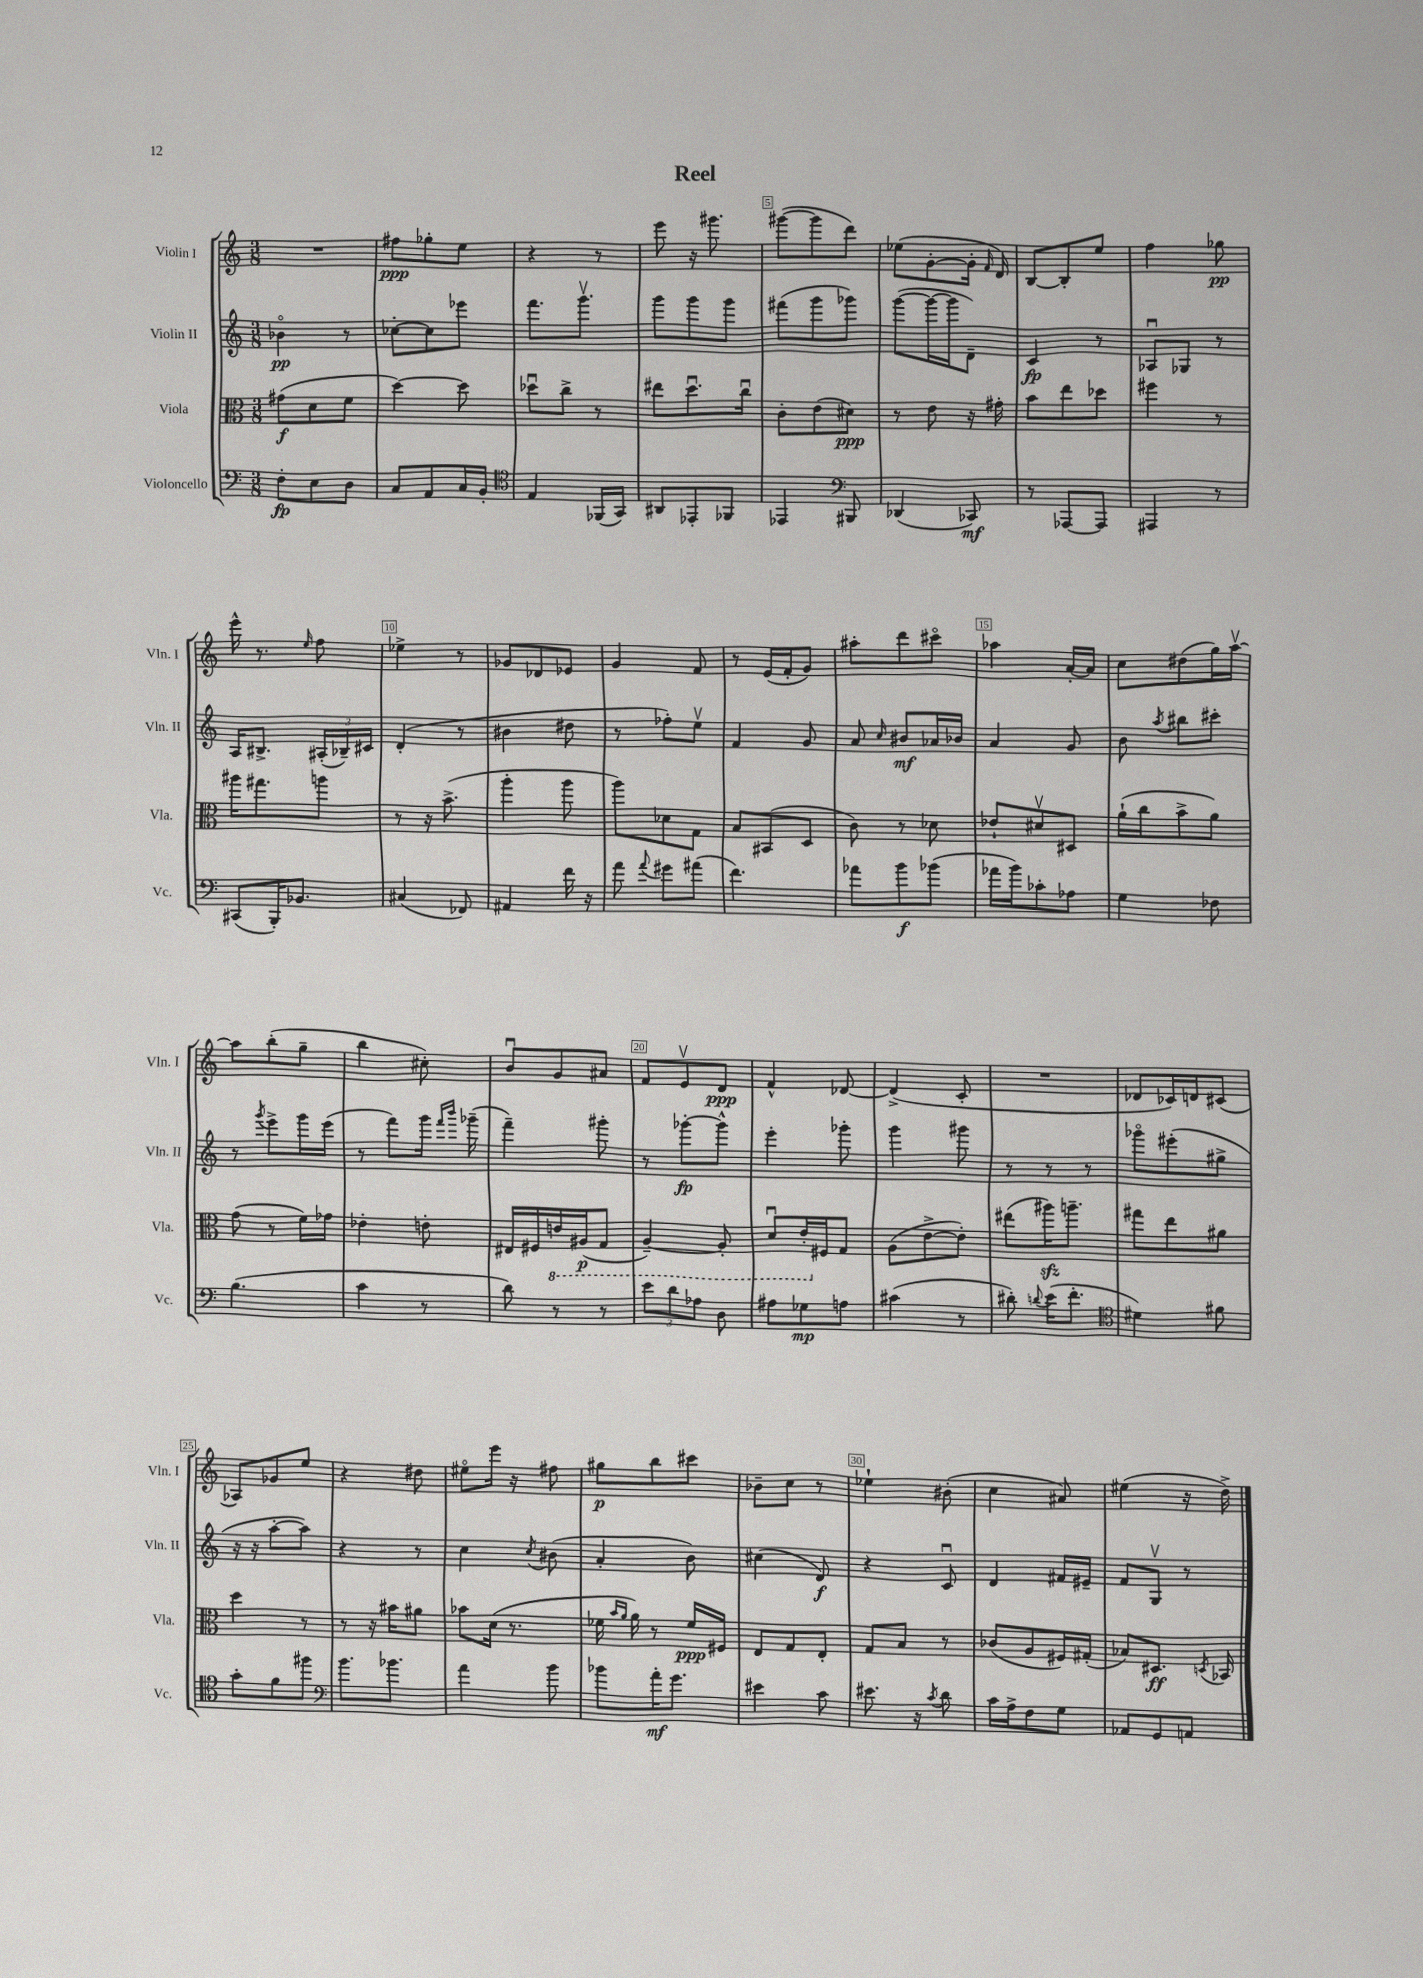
\header { title = "Reel" }
<<
\new StaffGroup <<
\new Staff = "s0" \with { instrumentName = "Violin I" shortInstrumentName = "Vln. I" } {
    \clef treble \key c \major \numericTimeSignature \time 3/8
    \autoBeamOff R4. |
    fis''8[\ppp ges''8-. e''8] |
    r4 r8 |
    e'''8 r16 gis'''8. |
    gis'''8[~( gis'''8 d'''8]) |
    ees''8[( g'8~-. g'16]-. \grace { f'16 } d'16) |
    b8[~ b8-. e''8] |
    f''4 ges''8\pp |
    e'''16-^ r8. \grace { e''16 } f''8 |
    ees''4-> r8 |
    ges'8[ des'8 ees'8] |
    g'4 f'8 |
    r8 e'16[( f'16-. g'8]) |
    ais''8[-. d'''8 cis'''8]\flageolet |
    aes''4 a'16[~-. a'16] |
    c''8[ dis''8( g''16) a''16]~\upbow |
    a''8[ b''8-.( g''8]-- |
    b''4 cis''8-.) |
    b'8[\downbow g'8 ais'8] |
    f'8[ e'8\upbow d'8]\ppp |
    f'4-^ des'8~ |
    des'4->( c'8-. |
    R4. |
    des'8[ ces'16) d'16 cis'8]( |
    aes8[) ges'8 e''8] |
    r4 dis''8 |
    eis''8[\flageolet e'''16] r16 fis''8 |
    gis''8[\p b''8 cis'''8] |
    bes'8[-- c''8] r8 |
    ees''4-! bis'8-.( |
    c''4 ais'8) |
    eis''4( r16 d''16->) \bar "|." |
}
\new Staff = "s1" \with { instrumentName = "Violin II" shortInstrumentName = "Vln. II" } {
    \clef treble \key c \major \numericTimeSignature \time 3/8
    \autoBeamOff bes'4\flageolet\pp r8 |
    ces''8[~-. ces''8 ees'''8] |
    f'''8.[ g'''8.]\upbow |
    g'''8[ g'''8 g'''8] |
    fis'''8[( g'''8 ges'''8]) |
    g'''8[~( g'''16~ g'''16 d'8]--) |
    c'4\fp r8 |
    aes8[\downbow ges8] r8 |
    a16[ bis8.]-> \tuplet 3/2 { ais16[-.( bes16--) cis'16] } |
    d'4-.( r8 |
    bis'4 dis''8 |
    r8 fes''8[-.) e''8]\upbow |
    f'4 g'8 |
    a'8 \grace { c''16 } bis'8[\mf aes'16 bes'16] |
    a'4 g'8 |
    b'8 \acciaccatura { a''8 } bis''8[ cis'''8]-. |
    r8 \acciaccatura { g'''8 } e'''8[-> g'''16 e'''16]( |
    r8 f'''8[) g'''16] \grace { f'''16[ b'''16] } ges'''16--( |
    f'''4--) gis'''8-. |
    r8 ges'''8[~-.\fp ges'''8]-^ |
    e'''4-. ges'''8-. |
    g'''4 gis'''8 |
    r8 r8 r8 |
    ges'''8[\flageolet eis'''8-.( gis''8]-> |
    r16 r16 a''8[~-. a''8]) |
    r4 r8 |
    c''4 \acciaccatura { c''8 } bis'8( |
    a'4-. b'8) |
    cis''4( d'8\f) |
    r4 c'8\downbow |
    d'4 fis'16[ eis'16]-- |
    f'8[ g8]\upbow r8 \bar "|." |
}
\new Staff = "s2" \with { instrumentName = "Viola" shortInstrumentName = "Vla." } {
    \clef alto \key c \major \numericTimeSignature \time 3/8
    \autoBeamOff gis'8[\f( d'8 f'8] |
    d''4~) d''8 |
    des''8[\downbow c''8]-> r8 |
    eis''8[ d''8.\downbow c''16]\downbow |
    c'8[-. e'8( dis'8]\ppp) |
    r8 e'8 r16 gis'16-. |
    b'8[ e''8 des''8] |
    fis''4 r8 |
    ais''16[ gis''8. a''8] |
    r8 r16 b'8.->( |
    a''4-. a''8 |
    a''8[) des'8 g8] |
    b8[ bis,8( d8] |
    c'8) r8 des'8 |
    ees'8[-! dis'8\upbow dis8] |
    a'16[-!( c''16 b'8-> a'8]) |
    g'8( r8 f'16[) ges'16] |
    ees'4-. e'8-. |
    eis16[ fis16 \ottava #-1 e16 ais,16\p( g,8] |
    a,4~--) a,8-. |
    d8[\downbow e16-. \ottava #0 fis16 g8] |
    a8[( e'8~-> e'8]-.) |
    eis''8[( ais''16\sfz) a''8.]-- |
    gis''8[ e''8 ais'8] |
    d''4 r8 |
    r8 r16 bis'16[ ais'8] |
    bes'8[ d'16]( r8. |
    fes'16 \grace { b'16[ a'16] } a'16) r8 fes'16[\ppp fis16] |
    e8[ g8 e8]-. |
    g8[ b8] r8 |
    ces'8[( a8 fis16) gis16]-.( |
    bes8[) dis8.]\ff \acciaccatura { d8 } bes,16 \bar "|." |
}
\new Staff = "s3" \with { instrumentName = "Violoncello" shortInstrumentName = "Vc." } {
    \clef bass \key c \major \numericTimeSignature \time 3/8
    \autoBeamOff f8[-.\fp e8 d8] |
    c8[ a,8 c16 b,16]-. |
    \clef tenor e4 fes,16[( g,16]) |
    ais,8[ ees,8-. fes,8] |
    ees,4 \clef bass bis,,8 |
    des,4( ces,8\mf) |
    r8 aes,,8[~ aes,,8] |
    ais,,4 r8 |
    cis,8[( b,,16-.) bes,8.] |
    cis4( fes,8) |
    ais,4 f'16 r16 |
    a'8 \appoggiatura { a'8 } gis'8[ ais'8]( |
    f'4.) |
    aes'8[ b'8\f bes'8]( |
    aes'16[ b'16) ces'8-. aes8] |
    g4 fes8 |
    b4.( |
    c'4 r8 |
    d'8) r8 r8 |
    \tuplet 3/2 { e'8[ d'8 aes8] } d8 |
    ais8[ ges8\mp a8] |
    cis'4( r8 |
    dis'8-.) \appoggiatura { d'8 } e'16[( f'8.]-. |
    \clef tenor dis'4) fis'8 |
    g'8[-. f'8 fis''8] |
    \clef bass b'8.[ bes'8.] |
    a'4 b'8 |
    bes'8[ a'16-.\mf g'8.] |
    eis'4 c'8 |
    eis'8. r16 \acciaccatura { c'8 } d'8 |
    c'16[ a16-> f8 g8] |
    aes,8[ g,8 a,8] \bar "|." |
}
>>
>>
\layout { \context { \Score \override BarNumber.break-visibility = ##(#f #t #t) barNumberVisibility = #(every-nth-bar-number-visible 5) \override BarNumber.stencil = #(make-stencil-boxer 0.1 0.3 ly:text-interface::print) } }
